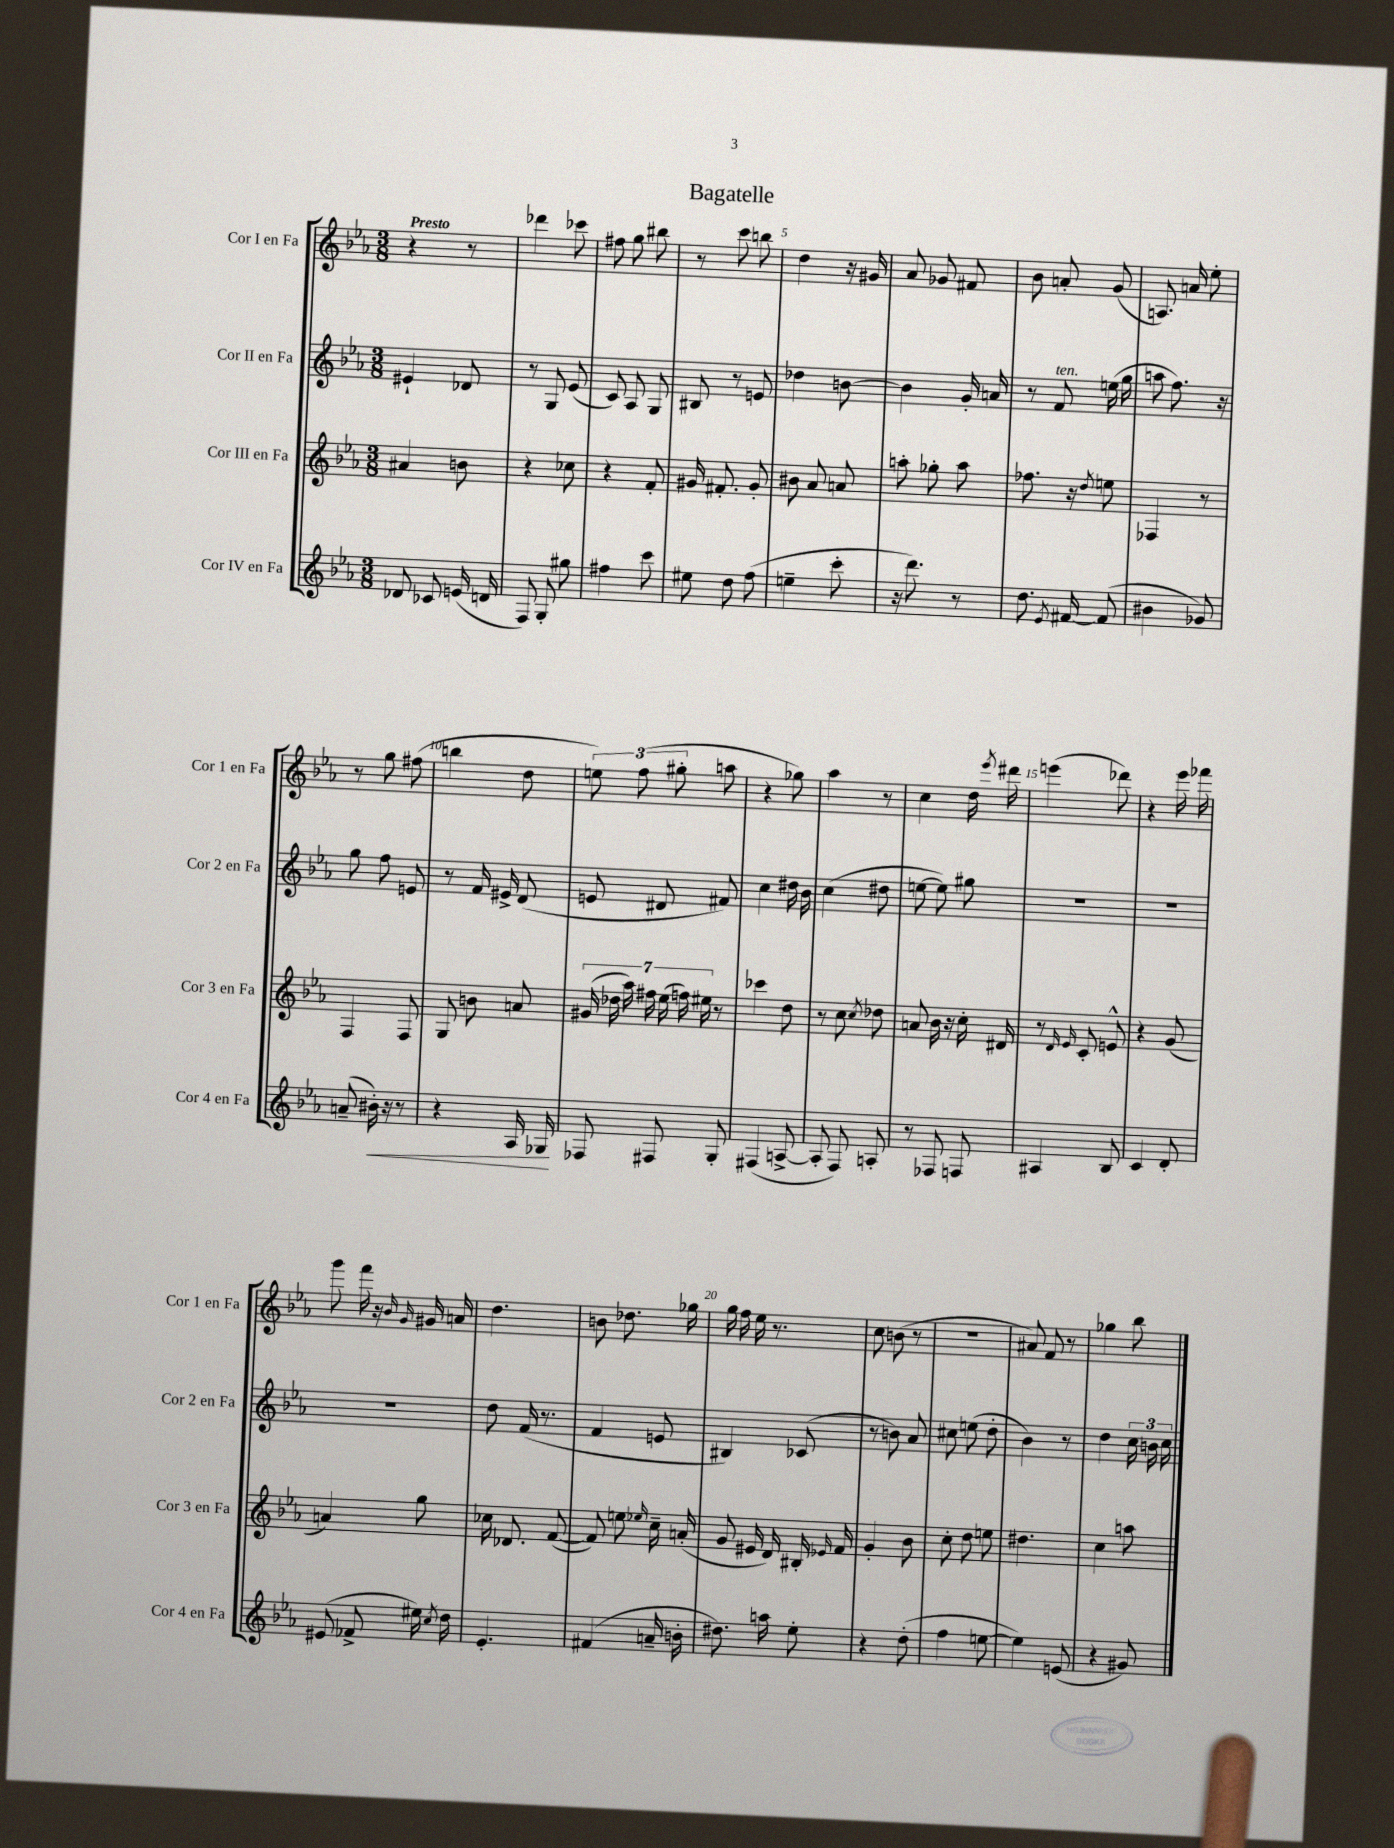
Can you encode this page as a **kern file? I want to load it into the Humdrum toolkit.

**kern	**kern	**kern	**kern
*staff4	*staff3	*staff2	*staff1
*clefG2	*clefG2	*clefG2	*clefG2
*k[b-e-a-]	*k[b-e-a-]	*k[b-e-a-]	*k[b-e-a-]
*M3/8	*M3/8	*M3/8	*M3/8
8d-	4a#	4e#`	4r
8c-	.	.	.
(16e	8b	8d-	8r
16d	.	.	.
=	=	=	=
8F)	4r	8r	4ddd-
8G'	.	8G	.
8gg#	8cc-	(8e-	8ccc-
=	=	=	=
4ff#	4r	8c)	8ff#
.	.	8A-	8gg
8ccc	8f'	8G	8bb#
=	=	=	=
8ee#	16g#	8B#	8r
.	8.f#'	.	.
8dd	.	8r	8ccc
(8ff	8g#'	8e	8bb
=	=	=	=
4ee~	8b#	4dd-	4dd
.	8a-	.	.
8ccc'	8a	[8b	16r
.	.	.	16g#
=	=	=	=
16r	8aa'	4b]	8a-
8.ddd)	.	.	.
.	8gg-'	.	8g-
8r	8aa	16g'	8f#
.	.	16a	.
=	=	=	=
8.dd	8.ff-	8r	8b-
.	.	8f	8a'
8qe-	.	.	.
[16f#	16r	.	.
.	8qdd	.	.
(8f#]	8ee	(16ee	(8g
.	.	16gg	.
=	=	=	=
4b#	4F-	8aa	8.A)
.	.	8.ff)	.
.	.	.	16a
8g-)	8r	.	8ee-'
.	.	16r	.
=	=	=	=
(8a~	4F	8gg	8r
16b#')	.	8ff	8gg
16r	.	.	.
8r	8F	8e	(8ff#
=	=	=	=
4r	8G	8r	4bb
.	8b	16f	.
.	.	16e#^	.
16A-	8a	(8d	8dd
16G-	.	.	.
=	=	=	=
8F-	(28g#	8e	12ee)
.	28dd-	.	.
.	28aa-)	.	.
.	.	.	(12ff
.	28ff#	.	.
8F#	.	8d#	.
.	(28ee-	.	.
.	.	.	12gg#'
.	28ff)	.	.
.	28ee#	.	.
8G'	8r	8f#)	8aa
=	=	=	=
(4F#	4ccc-	4cc	4r
[8A^	8dd	16dd#	8gg-)
.	.	16b-	.
=	=	=	=
8A']	8r	(4cc	4aa-
8F)	8cc	.	.
.	8qcc	.	.
8A'	8dd-	8dd#	8r
=	=	=	=
8r	8a	[8ee	4cc
8F-	16b-	8ee])	.
.	16r	.	.
8F	16cc'	8gg#	16dd
.	.	.	8qeee-
.	16d#	.	16ddd#
=	=	=	=
4A#	8r	4.r	(4eee
.	16qqd	.	.
.	16qqe-	.	.
.	8c'	.	.
8B-	8e^^	.	8ddd-)
=	=	=	=
4c	4r	4.r	4r
8d'	(8g	.	16eee-
.	.	.	16fff-
=	=	=	=
(8e#	4a)	4.r	8ggg
8f-^	.	.	16fff
.	.	.	16r
.	.	.	16qqb-
.	.	.	16qqg
16ee#)	8gg	.	16g#
8qcc	.	.	.
16dd	.	.	16a
=	=	=	=
4.e-'	16cc-	8dd	4.dd
.	8.d-	.	.
.	.	(16f	.
.	.	8.r	.
.	([8f	.	.
=	=	=	=
(4f#	8f])	4f	8b
.	8ee	.	8.dd-
.	16qqee-	.	.
16a~	16cc~	8e	.
16b'	(16a'	.	16gg-
=	=	=	=
8.dd#)	8g	4B#)	16gg
.	.	.	16ff
.	16e#	.	16ee-
16aa	16d)	.	8.r
8ee-'	16B#'	(8c-	.
.	16qqe-	.	.
.	16f	.	.
=	=	=	=
4r	4g'	8r	8cc
.	.	8b)	(8b
(8dd'	8b-	8a-	8r
=	=	=	=
4ff	8cc'	8cc#	4.r
.	8dd	(8ee	.
[8ee	8ee	8dd'	.
=	=	=	=
4ee])	4.dd#	4b-)	8a#)
.	.	.	8f
(8e	.	8r	8r
=	=	=	=
4r	4cc	4dd	4gg-
8g#)	8aa	24cc	8bb-
.	.	24b	.
.	.	24cc	.
==	==	==	==
*-	*-	*-	*-
